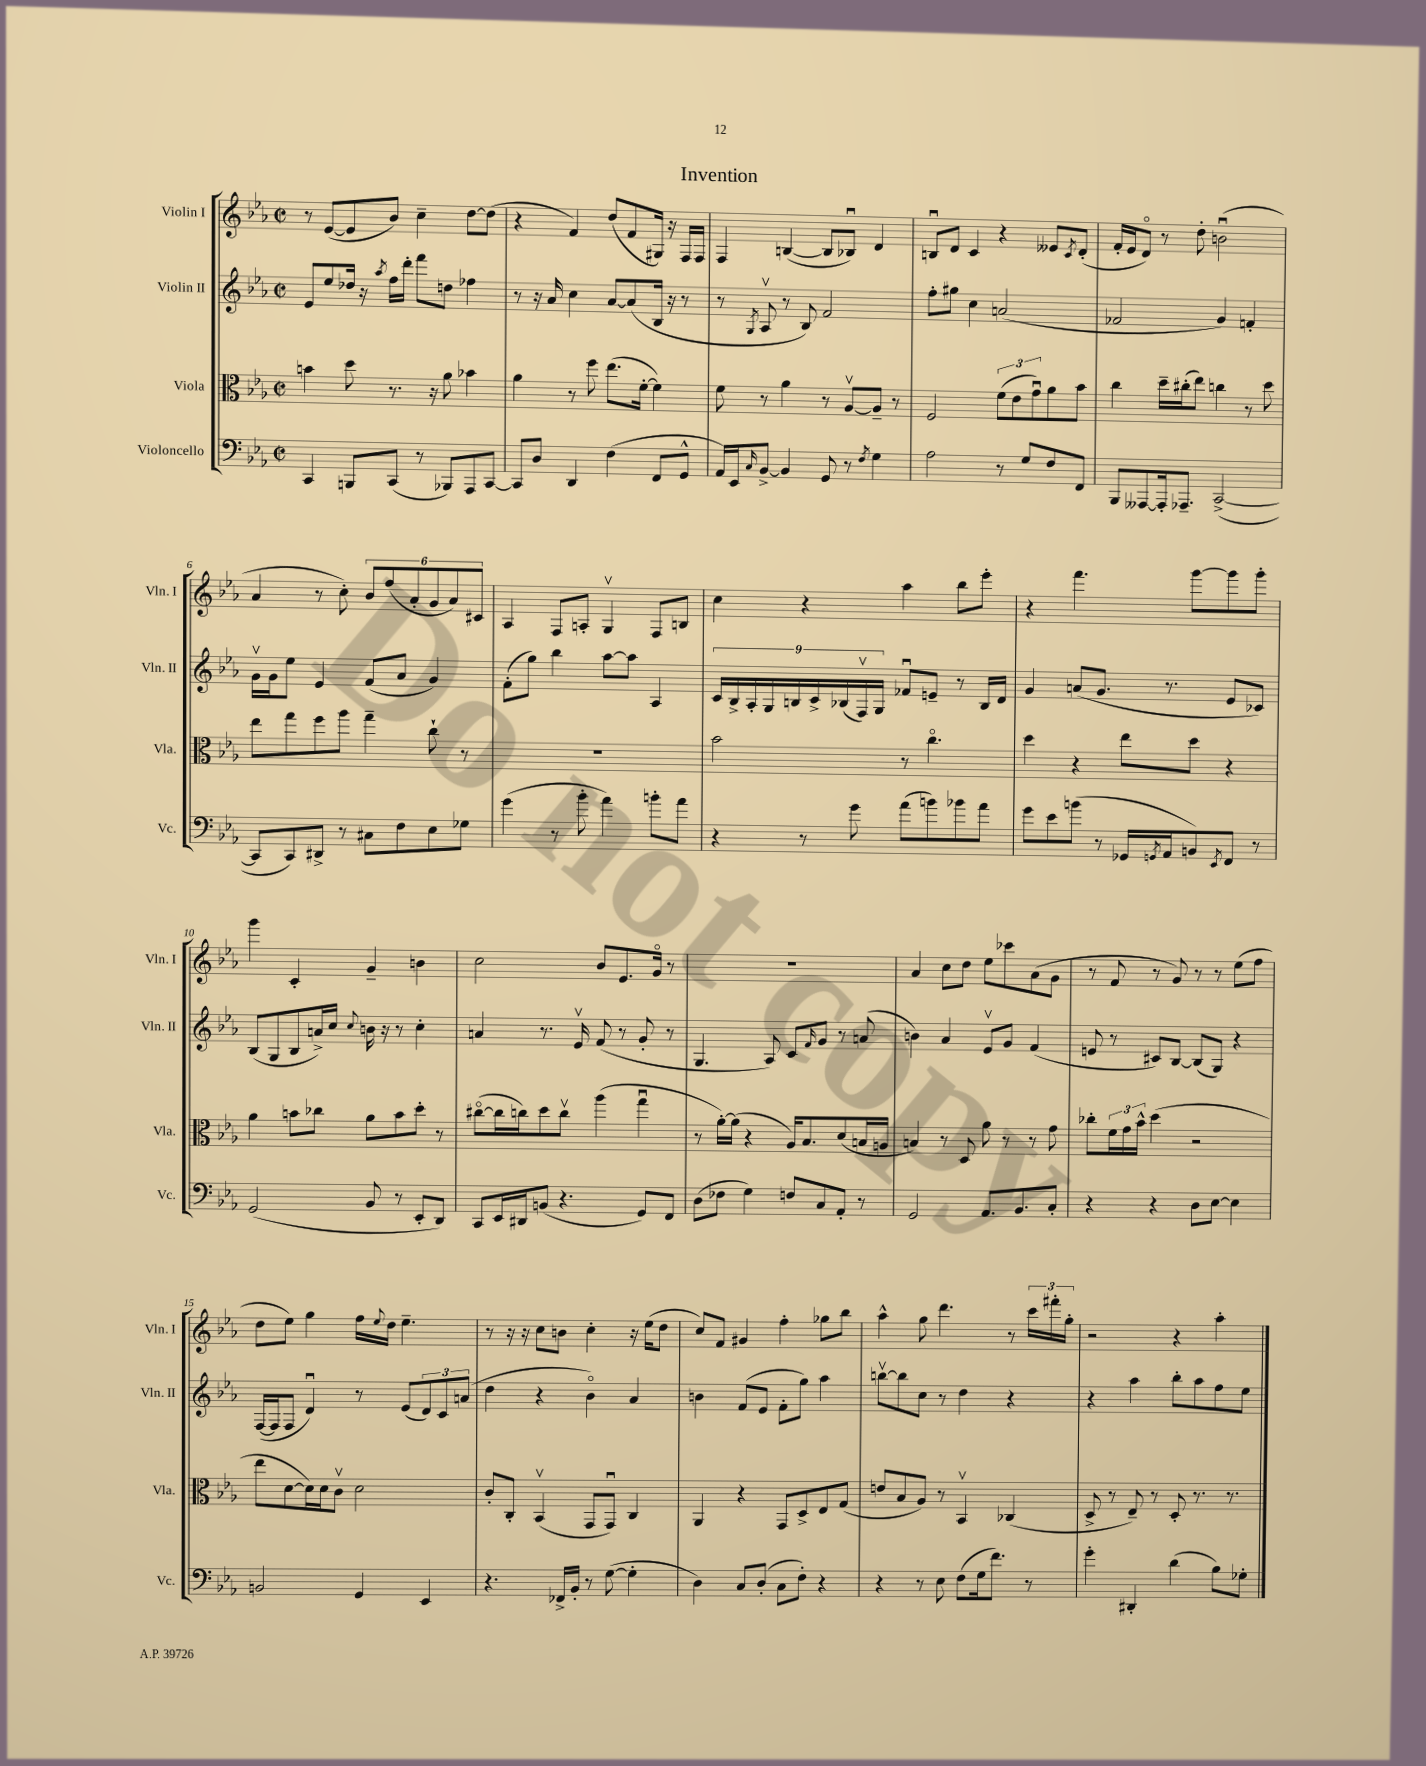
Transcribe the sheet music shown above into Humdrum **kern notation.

**kern	**kern	**kern	**kern
*staff4	*staff3	*staff2	*staff1
*clefF4	*clefC3	*clefG2	*clefG2
*k[b-e-a-]	*k[b-e-a-]	*k[b-e-a-]	*k[b-e-a-]
*M2/2	*M2/2	*M2/2	*M2/2
*met(c|)	*met(c|)	*met(c|)	*met(c|)
4CC/	4b\	8e-/L	8r
.	.	8ee-/	([8e-/L
8BBB/L	8dd\	16dd-/Jk	8e-/]
.	.	16r	.
.	.	8qaa-/	.
(8CC/J	8.r	16ff\LL	8b-/J)
.	.	16ddd'\JJ	.
8r	.	8fff\L	4cc~\
.	16r	.	.
8BBB-/L)	8a-\	8dd\J	.
8AAA-/	4b-\	4ff-\	[8dd\L
[8CC/J	.	.	(8dd\]J
=	=	=	=
8CC/]L	4a-\	8r	4r
8D/J	.	16r	.
.	.	16a-/	.
4DD/	8r	4cc\	4f/)
.	8ff\	.	.
(4F\	(8.ee-\L	[8a-/L	(8dd/L
.	.	(8a-/]	8f/
.	[16f'\Jk	.	.
8FF/L	4f\])	16B-/Jk	16G#/Jk)
.	.	16r	16r
8GG^^/J	.	8r	16F/LL
.	.	.	16F/JJ
=	=	=	=
16AA-/LL)	8f\	8r	4F/
16EE-/J	.	.	.
16qqC/	.	8qG/	.
[8BB-^/J	8r	8A-v/	.
4BB-/]	4a-\	8r	([4B/
.	.	8B-/)	.
8GG/	8r	2f/	8B/]L
8r	[8A-v/L	.	8B-u/J)
8qF/	.	.	.
4G\	8A-~/]J	.	4d/
.	8r	.	.
=	=	=	=
2A-\	2F/	8ff'\L	8Bu/L
.	.	8gg#\J	8d/J
.	.	4cc\	4c/
8r	(12f\L	(2a/	4r
.	12e-\	.	.
8G/L	.	.	.
.	12gu\)	.	.
8F/	8a-\	.	8e--/L
.	.	.	8qc/
8FF/J	8b-\J	.	(8d'/J
=	=	=	=
8BBB-/L	4cc\	2f-/	16f'/LL
.	.	.	16e-/J
[8AAA--/	.	.	8do/J)
16AAA--'/]k	16dd~\LL	.	8r
8.AAA-~/J	(16cc#'\J	.	.
.	8ee-\J)	.	8dd'\
([2CC^/	4cc\	4g/)	(2bu\
.	8r	4f'/	.
.	8dd\	.	.
=	=	=	=
8CC/]L	8ee-\L	16gv\LL	4a-/
.	.	16g\J	.
8CC/)	8gg\	8ee-\J	.
8DD#^/J	8ff\	4e-/	8r
8r	8aa-\J	.	8cc'\)
8C#\L	4gg~\	(8f/L	12b-/L
.	.	.	(12ff/
8F\	.	8a-/J	.
.	.	.	12a-'/
8E-\	8cc`\	4g/)	12g/
.	.	.	12a-/)
8G-\J	8r	.	.
.	.	.	12c#/J
=	=	=	=
(4g\	1r	(8f'\L	4A-/
.	.	8gg\J)	.
8r	.	4bb-\	8F/L
8b-'\	.	.	8A'/J
4a-\)	.	[8aa-\L	4Gv/
.	.	8aa-\]J	.
8b'\L	.	4A-/	8F/L
8a-\J	.	.	8B/J
=	=	=	=
4r	2b-\	18c/LL	4cc\
.	.	18B-^/	.
.	.	18A-'/	.
.	.	18G/	.
.	.	18B/	.
8r	.	.	4r
.	.	18c^/	.
.	.	(18B-/	.
8g\	.	.	.
.	.	18Fv/)	.
.	.	18G/JJ	.
(8a-\L	8r	8f-u/L	4aa-\
8b\)	4.cco\	8e~/J	.
8b-\	.	8r	8bb-\L
8a-\J	.	16B-/LL	8eee-'\J
.	.	16d/JJ	.
=	=	=	=
8g\L	4dd\	4g/	4r
8e-\	.	.	.
(8b\J	4r	(8a/L	4.fff\
8r	.	8.g/J	.
16GG-/LL	8ee-\L	.	.
8qGG/	.	.	.
16AA-/J	.	8.r	.
8BB/)	8dd\J	.	[8ggg\L
8qEE-/	.	.	.
8FF/J	4r	8e-/L	8ggg\]
8r	.	8c-/J)	8ggg'\J
=	=	=	=
(2GG/	4a-\	(8B-/L	4ggg\
.	.	8G/	.
.	8b\L	8B-/	4c'/
.	8cc-\J	16a^/L)	.
.	.	16cc/JJ	.
.	.	8qqcc/	.
8BB-/	8a-\L	16b\	4g~/
.	.	16r	.
8r	8b\	8r	.
8EE-'/L	8dd'\J	4cc'\	4b\
8DD/J)	8r	.	.
=	=	=	=
8CC/L	([8cc#o\L	4a/	2cc\
16EE-/L	16cc#\]L	.	.
16DD#/J	16cc\J)	.	.
(8BB/J	8dd\	8.r	.
4.r	8ccv\J	.	.
.	.	16e-v/	.
.	(4aa-\	(8f/	8b-/L
.	.	8r	8.e-/
8GG/L)	4ggu\	8g'/	.
.	.	.	16go/Jk
8FF/J	.	8r	8r
=	=	=	=
(8D\L	8r	4.G/	1r
8F-\J	[16a-'\LL)	.	.
.	(16a-\]JJ	.	.
4G\)	4r	.	.
.	.	8A-/)	.
8F/L	16A-/LK)	8c/L	.
.	8.B-/	.	.
.	.	16qqf/	.
8C/	.	8g/J	.
8AA-'/J	(8d/	8r	.
8r	16B/L	(8a/	.
.	16A/JJ	.	.
=	=	=	=
2GG/	4B/)	4b\)	4a-/
.	8r	4a-/	8cc\L
.	8D/	.	8dd\J
8.AA-/L	8a-\	8e-v/L	8ee-\L
.	8r	8g/J	8ccc-\
8.BB-/	.	.	.
.	8r	(4f/	(8a-\
8C'/J	8g\	.	8g\J
=	=	=	=
4r	8cc-'\L	8e/	8r
.	24f\L	8r	8f/
.	24g\	.	.
.	24b-^^\JJ	.	.
4r	(4dd\	8c#/L)	8r
.	.	[8B-/J	8g/)
8D\L	2r	(8B-/]L	8r
[8E-\J	.	8G/J)	8r
4E-\]	.	4r	(8ee-\L
.	.	.	8ff\J
=	=	=	=
2BB/	8ee-\L	([16F/LL	8dd\L
.	.	16F/]J	.
.	[8d\	8F/J	8ee-\J)
.	16d\]L)	4du/)	4gg\
.	16d\J	.	.
.	8cv\J	.	.
4GG/	2d\	8r	16ff\LL
.	.	.	8qqee-/
.	.	.	16dd\JJ
.	.	(8e-/L	4.ee-~\
4EE-/	.	12d/)	.
.	.	12c/	.
.	.	(12a/J	.
=	=	=	=
4.r	8c'/L	4dd\	8r
.	8C'/J	.	16r
.	.	.	16r
.	(4BB-v/	4r	8cc\L
16FF-^/LL	.	.	8b\J
16BB-'/JJ	.	.	.
8r	8GG/L	4b-o\)	4cc'\
([8G\	8GGu/J)	.	.
4G'\]	4C/	4a-/	16r
.	.	.	(16ee-\LK
.	.	.	8dd\J
=	=	=	=
4D\)	4AA-/	4b\	8cc/L)
.	.	.	8f/J
8C/L	4r	(8f/L	4g#/
(8D'/J	.	8e-/J	.
8C\L	8GG/L	8f'\L	4ff'\
8F'\J)	8D^/	8gg\J)	.
4r	8E-/	4aa-\	8gg-\L
.	(8G/J	.	8bb-\J
=	=	=	=
4r	8e/L	[8bbv\L	4aa-^^\
.	8B-/	8bb\]	.
8r	8A-/J)	8cc\J	8gg\
8E-\	8r	8r	4.ddd\
(8F\L	4BB-v/	4dd\	.
16G\k	.	.	.
8.f\J)	.	.	.
.	(4C-/	4r	8r
8r	.	.	24ccc\LL
.	.	.	24fff#'\
.	.	.	24gg'\JJ
=	=	=	=
4g'\	8D^/	4r	2r
.	8r	.	.
4DD#'/	8E-~/)	4aa-\	.
.	8r	.	.
(4d\	8D'/	8bb-'\L	4r
.	8.r	8aa-\	.
8B-\L)	.	8ff\	4aa-'\
.	8.r	.	.
8G-'\J	.	8ee-\J	.
==	==	==	==
*-	*-	*-	*-
